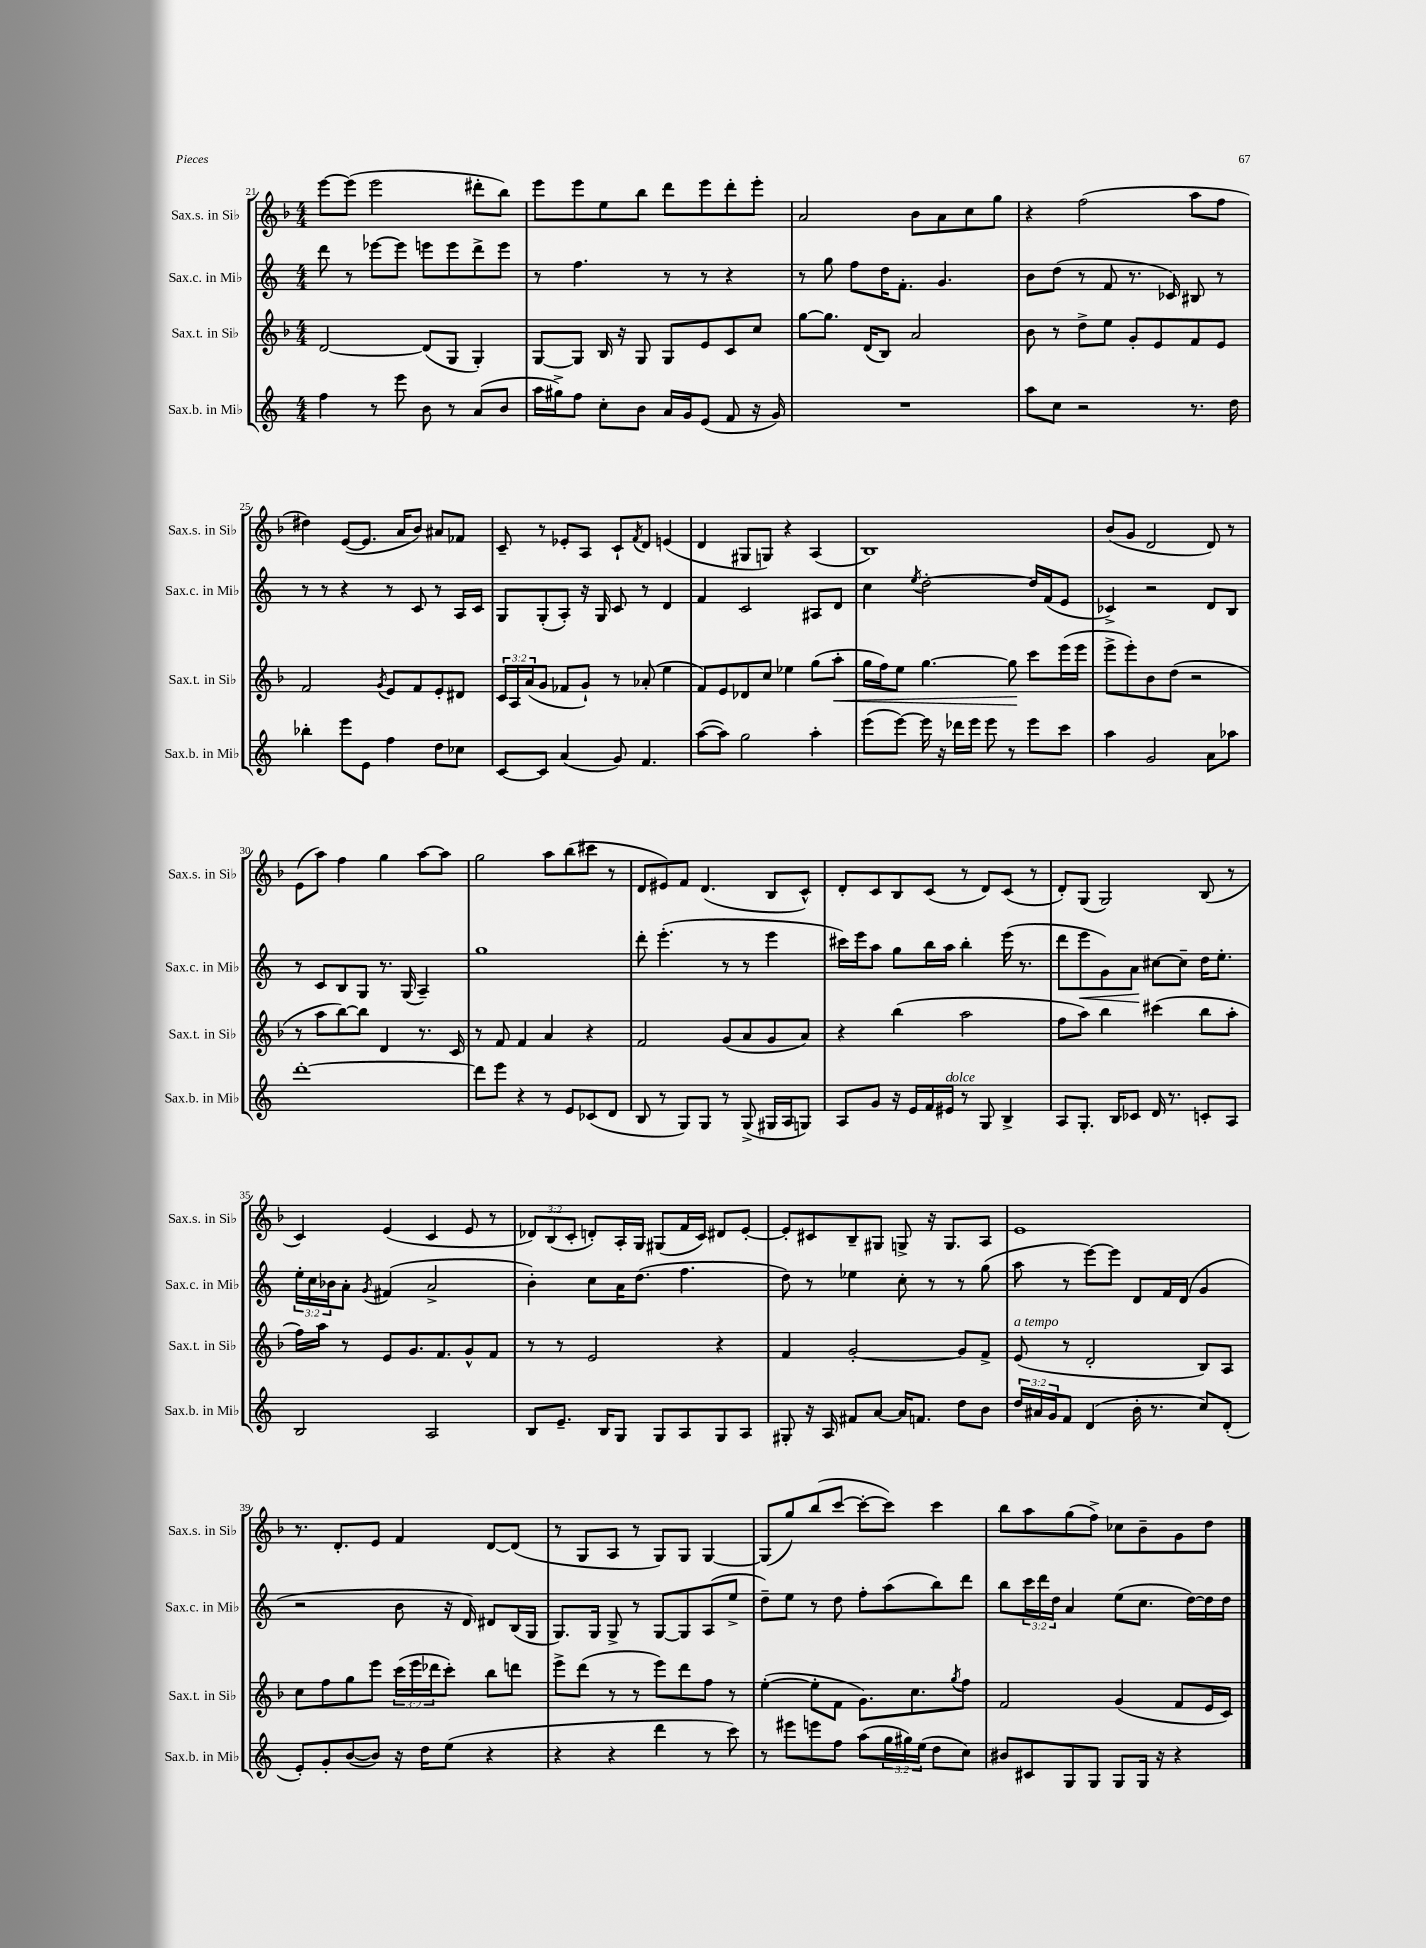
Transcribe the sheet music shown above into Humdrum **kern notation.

**kern	**kern	**kern	**kern
*staff4	*staff3	*staff2	*staff1
*clefG2	*clefG2	*clefG2	*clefG2
*k[]	*k[b-]	*k[]	*k[b-]
*M4/4	*M4/4	*M4/4	*M4/4
4ff	[2d	8ddd	[8eee
.	.	8r	(8eee]
8r	.	[8eee-	2eee
8eee	.	8eee-]	.
8b	(8d]	8eee	.
8r	8G	8eee	.
(8a	4G')	8ddd^	8ddd#'
8b	.	8eee	8bb-)
=	=	=	=
16aa	[8G	8r	8eee
16gg#^)	.	.	.
8ff	8G]	4.ff	8eee
8cc'	16B-	.	8ee
.	16r	.	.
8b	8G	.	8bb-
16a	8G	8r	8ddd
16g	.	.	.
(8e	8e	8r	8eee
8f	8c	4r	8ddd'
16r	8cc	.	8eee'
16g)	.	.	.
=	=	=	=
1r	[8gg	8r	2a
.	8.gg]	8gg	.
.	.	8ff	.
.	(16d	.	.
.	8B-)	16dd	.
.	.	8.f'	.
.	2a	.	8b-
.	.	4.g	8a
.	.	.	8cc
.	.	.	8gg
=	=	=	=
8aa	8b-	8b	4r
8cc	8r	(8dd	.
2r	8dd^	8r	(2ff
.	8ee	8f	.
.	8g'	8.r	.
.	8e	.	.
.	.	16c-)	.
8.r	8f	8B#	8aa
.	8e	8r	8ff
16dd	.	.	.
=	=	=	=
4bb-'	2f	8r	4dd#)
.	.	8r	.
8eee	.	4r	([8e
8e	.	.	8.e]
.	8qg	.	.
4ff	8e	8r	.
.	.	.	16a
.	8f	8c	8b-)
8dd	8e'	8r	8a#
8cc-	8d#	16A	8f-
.	.	16c	.
=	=	=	=
[8c	24c	8G	8c~
.	24A	.	.
.	(24a	.	.
8c]	8g	(8G'	8r
(4a	8f-	8A')	8e-'
.	8g`)	16r	8A
.	.	16G	.
8g)	8r	8c	8c`
.	.	.	8qf
4.f	(8a-'	8r	8d
.	4ee	4d	(4e
=	=	=	=
([8aa	8f)	4f	4d
8aa])	8e	.	.
2gg	8d-	2c	8G#
.	8cc	.	8G)
.	4ee-	.	4r
4aa'	(8gg	8A#	(4A
.	8aa'	8d	.
=	=	=	=
(8eee	16gg	4cc	1B-)
.	16ff)	.	.
[8eee)	8ee	.	.
.	.	8qee	.
16eee]	[4.gg	[2dd'	.
16r	.	.	.
16ddd-	.	.	.
16eee	.	.	.
8eee	.	.	.
8r	8gg]	.	.
8eee	8ccc	16dd]	.
.	.	(16f	.
8ccc	(16eee	8e	.
.	16eee	.	.
=	=	=	=
4aa	8eee^	4c-^)	(8b-
.	8eee')	.	8g
2g	8b-	2r	2d
.	(8dd	.	.
.	2r	.	.
8a	.	8d	8d)
8aa-	.	8B	8r
=	=	=	=
[1ddd'	8r	8r	(8e
.	8aa	8c	8aa)
.	[8bb-)	8B	4ff
.	8bb-]	8G	.
.	4d	8.r	4gg
.	.	(16G	.
.	8.r	4A~)	[8aa
.	.	.	8aa]
.	16c	.	.
=	=	=	=
8ddd]	8r	1gg	2gg
8eee	8f	.	.
4r	4f	.	.
8r	4a	.	8aa
8e	.	.	(8bb-
(8c-	4r	.	8ccc#
8d	.	.	8r
=	=	=	=
8B	2f	8ddd'	8d
8r	.	(4.eee'	8e#)
8G)	.	.	8f
8G	.	.	(4.d
8r	(8g	8r	.
(8G^	8a	8r	.
16G#	8g	4eee	8B-
16A	.	.	.
8G)	8a)	.	8c^^)
=	=	=	=
8A	4r	16ccc#)	8d'
.	.	16eee	.
8g	.	8aa	8c
16r	(4bb-	8gg	8B-
16e	.	.	.
16f	.	16bb	(8c
16e#	.	16aa	.
8r	2aa	4bb'	8r
8G	.	.	8d)
4B^	.	(16eee	(8c
.	.	8.r	.
.	.	.	8r
=	=	=	=
8A	8ff	8ddd	8d')
8.G'	8aa)	8eee	(8G
.	4bb-	8g)	2G)
16B	.	.	.
8c-	.	8a	.
16d	(4ccc#	[8cc#	.
8.r	.	.	.
.	.	8cc#~]	.
8c'	8bb-	16dd	(8B-
.	.	8.ee'	.
8A	8aa'	.	8r
=	=	=	=
2B	16ff)	24ee'	4c)
.	.	24cc	.
.	16aa	.	.
.	.	24b-	.
.	8r	8a'	.
.	.	8qg	.
.	8e	(4f#	(4e
.	8.g	.	.
2A	.	2a^	4c
.	8.f	.	.
.	8g^^	.	8e
.	8f	.	8r
=	=	=	=
8B	8r	4b')	12d-)
.	.	.	(12B-
8.e~	8r	.	.
.	.	.	12c'
.	2e	8cc	8d')
16B	.	.	.
8G	.	16a	16A'
.	.	(8.dd	16G
8G	.	.	(8G#
8A	.	4.ff	16f
.	.	.	16c)
8G	4r	.	8d#
8A	.	.	[8e'
=	=	=	=
8G#'	4f	8dd)	8e']
16r	.	8r	8c#
16A	.	.	.
8f#	[2g'	4ee-	8B-~
[8a	.	.	8G#
16a]	.	8cc'	8G^
8.f	.	.	.
.	.	8r	16r
.	.	.	8.G
8dd	8g]	8r	.
8b	8f^	(8gg	8A
=	=	=	=
24dd	(8e	8aa	1e
24a#	.	.	.
24g	.	.	.
8f	8r	8r	.
(4d	2d'	[8eee)	.
.	.	8eee]	.
16b'	.	8d	.
8.r	.	.	.
.	.	16f	.
.	.	(16d	.
8cc)	8B-)	4g	.
(8d'	8A	.	.
=	=	=	=
8e')	8cc	2r	8.r
8g'	8ff	.	.
.	.	.	8.d'
([8b	8gg	.	.
8b])	8eee	.	8e
16r	(24ccc	8b	4f
.	24eee	.	.
16dd	.	.	.
.	24ddd-	.	.
(8ee	8ccc')	16r	.
.	.	16d)	.
4r	8bb-	8d#	[8d
.	8ddd	(16B	(8d]
.	.	16G	.
=	=	=	=
4r	8eee^	8.G)	8r
.	(8ddd	.	8G
.	.	16G	.
4r	8r	8G^	8A
.	8r	8r	8r
4ddd	8eee)	[8G	8G)
.	8ddd	8G]	8G
8r	8ff	(8A	[4G
8ccc)	8r	8ee^	.
=	=	=	=
8r	([4ee'	8dd~)	(8G]
8eee#	.	8ee	8gg)
8eee	8ee']	8r	(8bb-
8ff	8f	8dd	[8ccc
(8aa	8.g)	8ff'	8ccc'_
24gg	.	(8aa	8ccc])
24gg#)	.	.	.
.	8.cc	.	.
(24ee	.	.	.
8dd	.	8bb)	4ccc
.	8qgg	.	.
8cc)	8ff	8ddd	.
=	=	=	=
8b#	2f	8bb	8bb-
8c#	.	24ccc	8aa
.	.	24ddd	.
.	.	24dd	.
8G	.	4a	(8gg
8G	.	.	8ff^)
8G	(4g	(8ee	8cc-
16G	.	8.cc	8b-~
16r	.	.	.
4r	8f	.	8g
.	.	[16dd)	.
.	16e	16dd]	8dd
.	16c)	16dd	.
==	==	==	==
*-	*-	*-	*-
